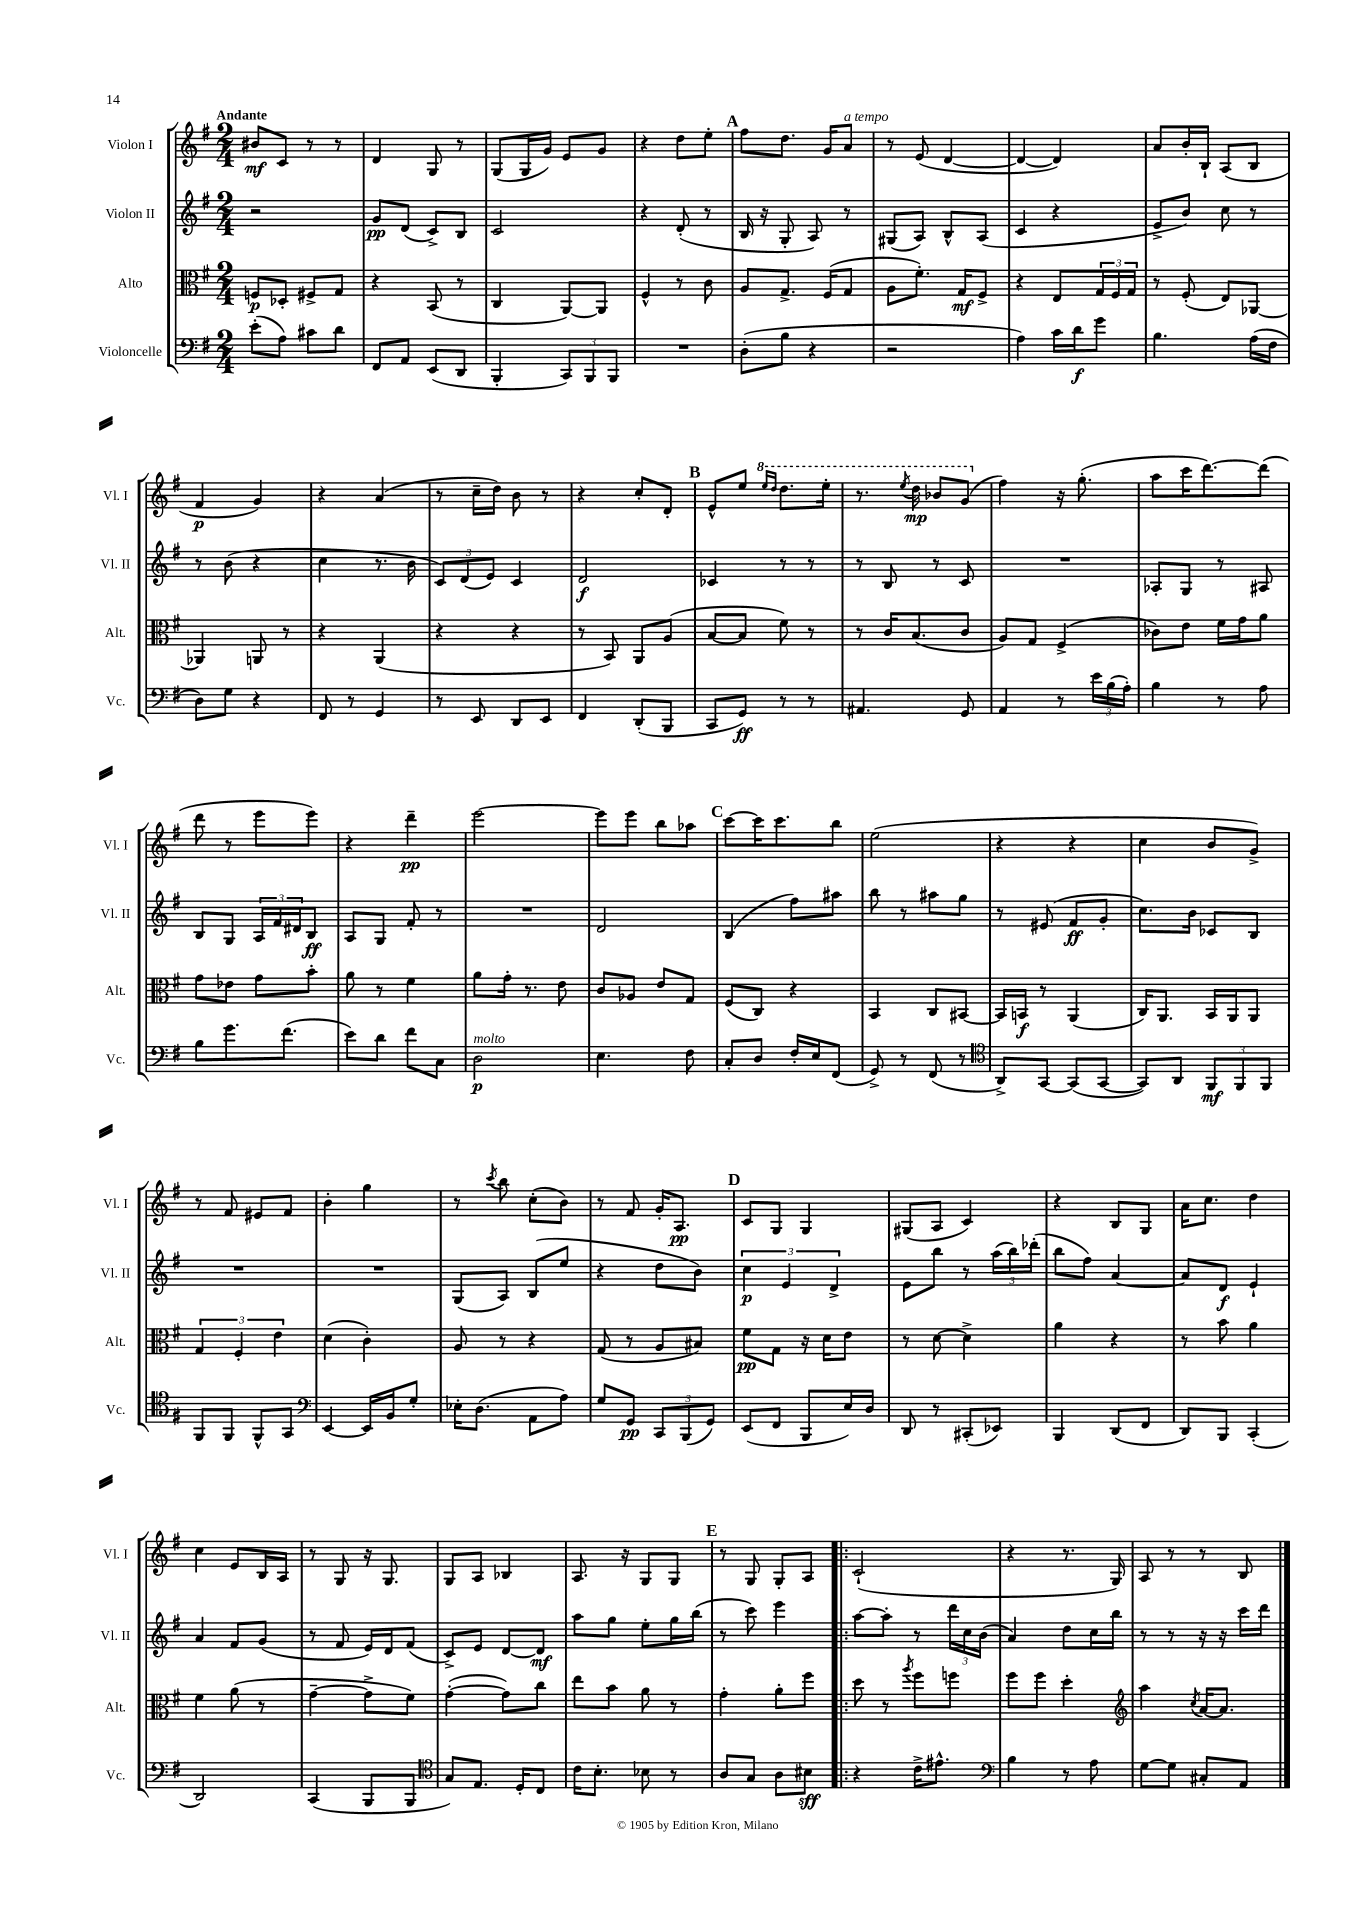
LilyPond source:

<<
\new StaffGroup <<
\new Staff = "s0" \with { instrumentName = "Violon I" shortInstrumentName = "Vl. I" } {
    \clef treble \key g \major \numericTimeSignature \time 2/4 \tempo "Andante"
    bis'8\mf c'8 r8 r8 |
    d'4 g8 r8 |
    g8( g16 g'16) e'8 g'8 |
    r4 d''8 e''8-. |
    \mark \markup { \bold "A" } fis''8 d''8. g'16 a'8^\markup { \italic "a tempo" } |
    r8 e'8( d'4~ |
    d'4~ d'4) |
    a'8 b'16-. b16-! a8( b8 |
    fis'4\p g'4) |
    r4 a'4( |
    r8 c''16-- d''16) b'8 r8 |
    r4 c''8-. d'8-. |
    \mark \markup { \bold "B" } e'8-^ e''8 \ottava #1 \grace { e'''16 d'''16 } d'''8. e'''16-. |
    r8. \acciaccatura { e'''8 } d'''16\mp bes''8 g''8( \ottava #0 |
    fis''4) r16 g''8.-.( |
    a''8 c'''16 d'''8.~) d'''8( |
    d'''8 r8 e'''8 e'''8) |
    r4 d'''4--\pp |
    e'''2~ |
    e'''8 e'''8 b''8 aes''8 |
    \mark \markup { \bold "C" } c'''8~ c'''16 c'''8. b''8 |
    e''2( |
    r4 r4 |
    c''4 b'8 g'8->) |
    r8 fis'8 eis'8 fis'8 |
    b'4-. g''4 |
    r8 \acciaccatura { c'''8 } b''8 c''8-.( b'8) |
    r8 fis'8 g'16-. a8.\pp |
    \mark \markup { \bold "D" } c'8 g8 g4 |
    gis8( a8 c'4) |
    r4 b8 g8 |
    a'16 c''8. d''4 |
    c''4 e'8 b16 a16 |
    r8 g8 r16 g8. |
    g8 a8 bes4 |
    a8. r16 g8 g8 |
    \mark \markup { \bold "E" } r8 g8 g8-. a8 |
    \bar ".|:" c'2-!( |
    r4 r8. g16) |
    a8 r8 r8 b8 \bar "|." |
}
\new Staff = "s1" \with { instrumentName = "Violon II" shortInstrumentName = "Vl. II" } {
    \clef treble \key g \major \numericTimeSignature \time 2/4
    r2 |
    g'8\pp d'8( c'8->) b8 |
    c'2 |
    r4 d'8-.( r8 |
    \mark \markup { \bold "A" } b16 r16 g8-. a8) r8 |
    gis8( a8) b8-^ a8( |
    c'4 r4 |
    e'8-> b'8) c''8 r8 |
    r8 b'8( r4 |
    c''4 r8. b'16 |
    \tuplet 3/2 { c'8) d'8( e'8) } c'4 |
    d'2\f |
    \mark \markup { \bold "B" } ces'4 r8 r8 |
    r8 b8 r8 c'8 |
    R2 |
    aes8-. g8 r8 ais8 |
    b8 g8 \tuplet 3/2 { a16 fis'16 dis'16 } b8\ff |
    a8 g8 fis'8-. r8 |
    R2 |
    d'2 |
    \mark \markup { \bold "C" } b4( fis''8) ais''8 |
    b''8 r8 ais''8 g''8 |
    r8 eis'8( fis'8\ff g'8-. |
    c''8.) b'16 ces'8 b8 |
    R2 |
    R2 |
    g8( a8) b8( e''8 |
    r4 d''8 b'8) |
    \mark \markup { \bold "D" } \tuplet 3/2 { c''4\p e'4 d'4-> } |
    e'8 b''8 r8 \tuplet 3/2 { a''16( b''16) des'''16-.( } |
    b''8 fis''8) a'4~ |
    a'8 d'8\f e'4-! |
    a'4 fis'8 g'8( |
    r8 fis'8 e'16) d'16 fis'8( |
    c'8->) e'8 d'8~ d'8\mf |
    a''8 g''8 e''8-. g''16 b''16( |
    \mark \markup { \bold "E" } r8 c'''8) e'''4 |
    \bar ".|:" a''8~ a''8-. r8 \tuplet 3/2 { d'''16 c''16 b'16( } |
    a'4) d''8 c''16 b''16 |
    r8 r8 r16 r16 c'''16 d'''16 \bar "|." |
}
\new Staff = "s2" \with { instrumentName = "Alto" shortInstrumentName = "Alt." } {
    \clef alto \key g \major \numericTimeSignature \time 2/4
    f8\p des8-. fis8-> g8 |
    r4 b,8( r8 |
    c4 a,8~) a,8 |
    fis4-^ r8 c'8 |
    \mark \markup { \bold "A" } a8 g8.-> fis16( g8 |
    a8 fis'8.-.) g16\mf fis8-> |
    r4 e8 \tuplet 3/2 { g16 fis16 g16 } |
    r8 fis8-.( e8) aes,8~ |
    aes,4 a,8 r8 |
    r4 a,4( |
    r4 r4 |
    r8 b,8) a,8 a8( |
    \mark \markup { \bold "B" } b8~ b8 fis'8) r8 |
    r8 c'16 b8.( c'8 |
    a8) g8 fis4->( |
    ces'8) e'8 fis'16 g'16 a'8 |
    g'8 ees'8 g'8 b'8-. |
    a'8 r8 fis'4 |
    a'8 g'16-. r8. e'8 |
    c'8 aes8 e'8 g8 |
    \mark \markup { \bold "C" } fis8( c8) r4 |
    b,4 c8 bis,8~ |
    bis,16 b,16\f r8 a,4( |
    c16) a,8. b,16 a,16 a,8 |
    \tuplet 3/2 { g4 fis4-. e'4 } |
    d'4( c'4-.) |
    a8 r8 r4 |
    g8( r8 a8 bis8) |
    \mark \markup { \bold "D" } fis'8\pp g8 r16 d'16 e'8 |
    r8 d'8~ d'4-> |
    a'4 r4 |
    r8 b'8 a'4 |
    fis'4 a'8( r8 |
    g'4~-- g'8-> fis'8) |
    g'4~-.( g'8) c''8 |
    e''8 b'8 a'8 r8 |
    \mark \markup { \bold "E" } g'4-. a'8-. fis''8 |
    \bar ".|:" d''8 r8 \acciaccatura { a''8 } fis''8 f''8 |
    fis''8 fis''8 d''4-. |
    \clef treble a''4 \acciaccatura { c''8 } a'16~ a'8. \bar "|." |
}
\new Staff = "s3" \with { instrumentName = "Violoncelle" shortInstrumentName = "Vc." } {
    \clef bass \key g \major \numericTimeSignature \time 2/4
    e'8-.( a8) cis'8 d'8 |
    fis,8 a,8 e,8( d,8 |
    b,,4-. \tuplet 3/2 { c,8) b,,8 b,,8 } |
    R2 |
    \mark \markup { \bold "A" } d8-.( b8 r4 |
    r2 |
    a4) c'16 d'16\f g'8 |
    b4. a16( fis16 |
    d8) g8 r4 |
    fis,8 r8 g,4 |
    r8 e,8 d,8 e,8 |
    fis,4 d,8-.( b,,8 |
    \mark \markup { \bold "B" } c,8 g,8\ff) r8 r8 |
    ais,4. g,8 |
    a,4 r8 \tuplet 3/2 { e'16 b16( a16-.) } |
    b4 r8 a8 |
    b8 g'8. fis'8.( |
    e'8) d'8 fis'8 c8 |
    d2\p^\markup { \italic "molto" } |
    e4. fis8 |
    \mark \markup { \bold "C" } c8-. d8 fis16-. e16 fis,8( |
    g,8->) r8 fis,8( r8 |
    \clef tenor a,8->) g,8~ g,8( g,8~ |
    g,8) a,8 \tuplet 3/2 { fis,8\mf fis,8 fis,8 } |
    fis,8 fis,8 fis,8-^ g,8 |
    \clef bass e,4~ e,16 b,16 g8-. |
    ees16-. d8.( a,8 a8) |
    g8 g,8\pp \tuplet 3/2 { c,8 b,,8( g,8) } |
    \mark \markup { \bold "D" } e,8( fis,8 b,,8 e16) d16 |
    d,8 r8 cis,8-.( ees,8) |
    b,,4 d,8( fis,8 |
    d,8) b,,8 c,4-.( |
    d,2) |
    c,4( b,,8 b,,8 |
    \clef tenor g8) e8. d16-. c8 |
    c'16 b8.-. bes8 r8 |
    \mark \markup { \bold "E" } a8 g8 a8 bis8\sff |
    \bar ".|:" r4 c'16-> eis'8.-^ |
    \clef bass b4 r8 a8 |
    g8~ g8 cis8-. a,8 \bar "|." |
}
>>
>>
\layout { \context { \Score \remove "Bar_number_engraver" } }
